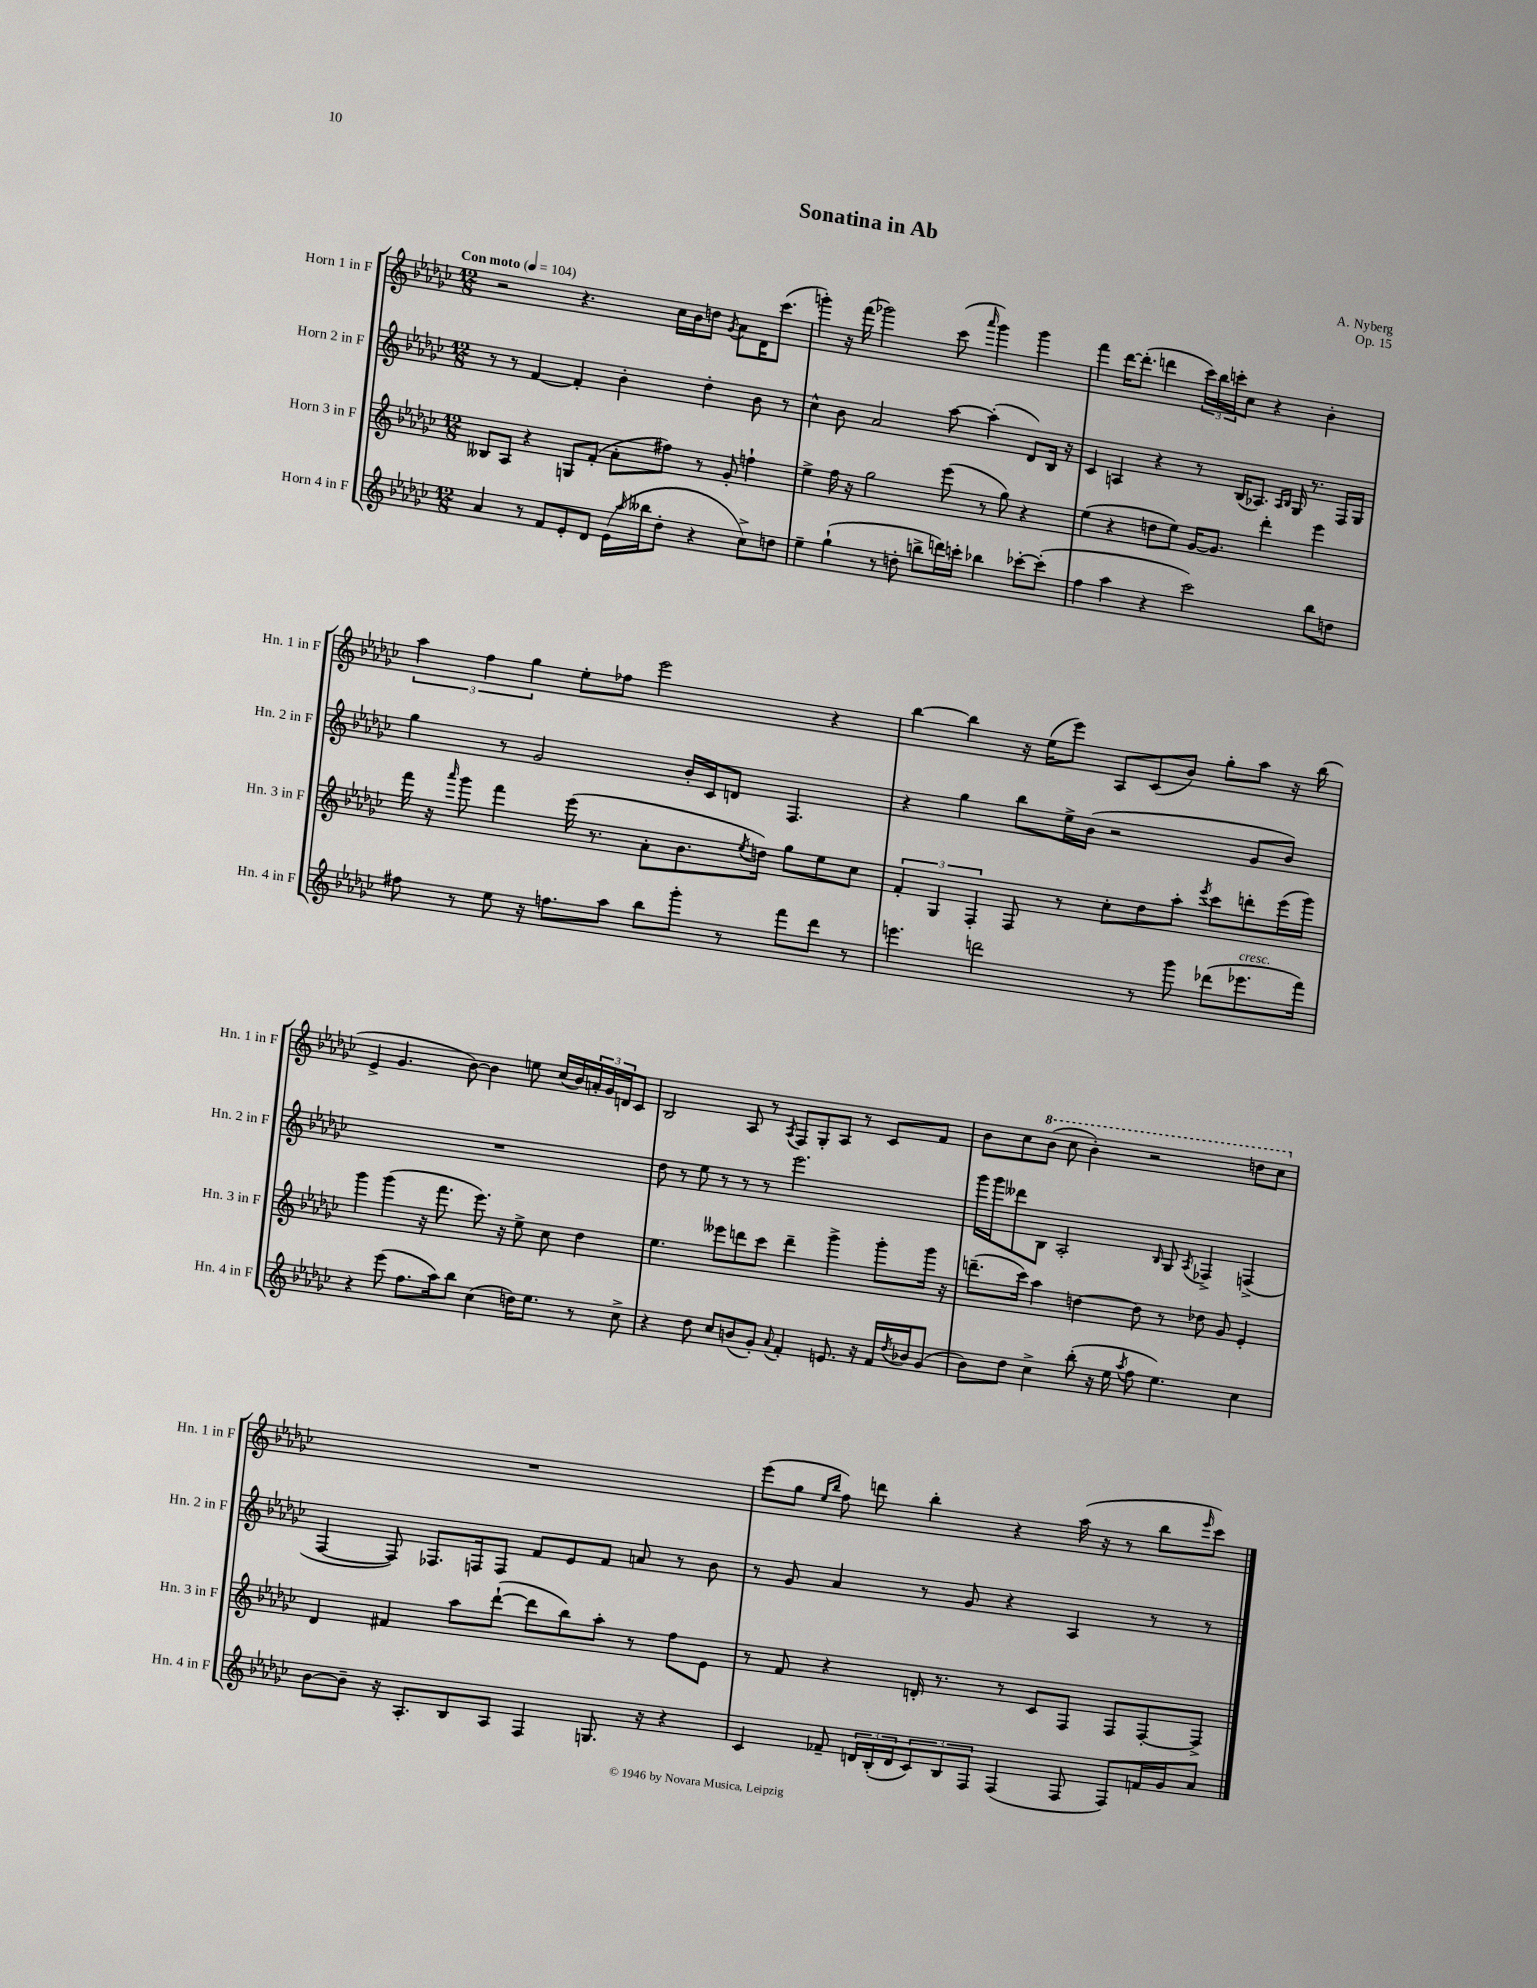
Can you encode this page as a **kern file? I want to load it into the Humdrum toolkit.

**kern	**kern	**kern	**kern
*part4	*part3	*part2	*part1
*staff4	*staff3	*staff2	*staff1
*I"Horn 4 in F	*I"Horn 3 in F	*I"Horn 2 in F	*I"Horn 1 in F
*I'Hn. 4 in F	*I'Hn. 3 in F	*I'Hn. 2 in F	*I'Hn. 1 in F
*clefG2	*clefG2	*clefG2	*clefG2
*k[b-e-a-d-g-c-]	*k[b-e-a-d-g-c-]	*k[b-e-a-d-g-c-]	*k[b-e-a-d-g-c-]
*M12/8	*M12/8	*M12/8	*M12/8
*MM104	*MM104	*MM104	*MM104
=1	=1	=1	=1
!	!	!	!LO:TX:a:B:t=Con moto
4a-/	8B--X/L	8r	2r
.	8A-/J	8r	.
8r	4r	[4f/	.
8f/L	.	.	.
8e-'/	8Gn/L	4f'/]	4.r
8d-/J	(8f'/J	.	.
(16e-\LL	8a-'\L	4b-'\	.
16qqaa-/	.	.	.
16bb--X\J	.	.	.
8dd-'\J	8ff#X\J)	.	16cc-\LL
.	.	.	16b-\J
4r	8r	4dd-'\	8ddn\J
.	.	.	8qg-/
.	8g-'/	.	8a-\L
8cc-^\L)	4ffn`\	8b-\	16d-\K
.	.	.	(8.ccc-\J
8ddn\J	.	8r	.
=2	=2	=2	=2
4ee-~\	4ee-^\	4cc-^^\	4gggn'\)
(4gg-`\	16ff\	8b-\	16r
.	16r	.	(16fff\
.	2gg-\	2a-/	2ggg-X\)
8r	.	.	.
8ddn'\	.	.	.
8bbn^\L	.	.	.
16dddn\L)	(8eee-\	[8aa-\	(8ccc-\
16cccn'\JJ	.	.	.
.	.	.	16qqaaa-/
4bb-X\	8r	(4aa-'\]	4ggg-\)
.	8gg-\)	.	.
[8ccc-X'\L	4r	8d-/L)	4ggg-\
(8ccc-'\J]	.	16B-/Jk	.
.	.	16r	.
=3	=3	=3	=3
4ff\	(4ee-\	4c-/	4fff\
4aa-\	4r	4An/	[16ddd-\KL
.	.	.	(8.ddd-'\J]
4r	8ddn\L	4r	4dddn\
.	8ee-\J)	.	.
2ccc-\)	[16g-/KL	8r	24ccc-\LL)
.	.	.	24bb-\
.	8.g-/J]	.	.
.	.	.	24cccn'\J
.	.	(16B-/KL	8cc-\J
.	.	8.A-X/J)	.
.	4ddd-'\	.	4r
.	.	16qqA-/LL	.
.	.	16qqB-/JJ	.
.	.	16G-/	.
.	.	8.r	.
8bb-\L	4eee-\	.	4b-'\
8ddn\J	.	16F/LL	.
.	.	16G-/JJ	.
!!LO:LB:g=z
=4	=4	=4	=4
8ff#X\	16fff\	4gg-\	6aa-\
.	16r	.	.
.	16qqaaa-/	.	.
8r	8ggg-\	.	.
.	.	.	6ff\
8ee-\	4fff\	8r	.
.	.	.	6gg-\
16r	.	2g-/	.
8.ffn\L	.	.	.
.	(16eee-\	.	8ee-'\L
.	8.r	.	.
8aa-\J	.	.	8ff-X\J
8bb-\L	8a-'\L	.	2eee-\
8ggg-'\J	8.b-\	16b-'/LL	.
.	.	16c-/J	.
8r	.	8dn/J	.
.	8qee-/	.	.
.	16ddn\Jk)	.	.
8fff\L	8gg-\L	4.F/	.
8ddd-\J	8ee-\	.	4r
8r	8cc-\J	.	.
=5	=5	=5	=5
4.eeen\	6f'/	4r	[4bb-\
.	6G-/	.	.
.	.	4gg-\	4bb-\]
.	6F'/	.	.
2dddn\	.	.	.
.	8F/	8bb-\L	16r
.	.	.	(16ee-\KL
.	8r	16ee-^\L	8eee-\J)
.	.	(16b-\JJ	.
.	8cc-'\L	2r	8A-/L
8r	8dd-\	.	(8c-/
8ggg-\	8aa-'\J	.	8b-/J)
.	8qeee-/	.	.
(8ddd-X\L	8ccc-\L	.	8gg-'\L
!LO:TX:a:i:t=cresc.	!	!	!
8.eee-X\	8dddn'\	8g-/L	8aa-\J
.	(16eee-\L	8b-/J)	16r
16fff\Jk)	16ggg-\JJ)	.	(16bb-\
!!LO:LB:g=z
=6	=6	=6	=6
4r	4ggg-\	1.r	4e-^/
(8eee-\	(4ggg-\	.	4.g-/
8.ff\L	.	.	.
.	16r	.	.
16aa-\k)	8.fff\	.	.
8bb-\J	.	.	[8b-\)
(4cc-\	8.eee-\)	.	4b-\]
.	16r	.	.
16ddn\KL)	8ee-^\	.	8een\
8.ee-\J	.	.	.
.	8cc-\	.	(16cc-/LL
.	.	.	16b-/)
8r	4dd-\	.	24an'/
.	.	.	24g-/
.	.	.	24dn/J
8cc-^\	.	.	8c-/J
=7	=7	=7	=7
4r	4.ee-\	8dd-\	2B-/
.	.	8r	.
8dd-\	.	8ee-\	.
8cc-/L	8eee--X\L	8r	.
(8bn/	8dddn\	8r	8A-/
8g-'/J)	8ccc-\J	8r	8r
8qqa-/	.	.	8qA-/
4f'/	4ddd~\	2.eee-\	8F/L
.	.	.	8G-'/
8.en/	4ggg-^\	.	8A-/J
.	.	.	8r
16r	.	.	.
16f/LL	8ggg-'\L	.	8c-/L
8qdd-/	.	.	.
16b-X/J	.	.	.
(8g-/J	16ggg-\Jk	.	8f/J
.	16r	.	.
=8	=8	=8	=8
8b-\L)	(8.dddn~\L	16ggg-\LL	8b-\L
.	.	16ggg-\J	.
8dd-\J	.	8ddd--X\	8cc-\
.	16ccc-\Jk)	.	.
*	*	*	*8va
4cc-^\	4aa-\	8B-\J	(8bb-\J
.	.	2A-'/	8ccc-\
(8bb-'\	[4ddn\	.	4bb-'\)
16r	.	.	.
16ee-\	.	.	.
8qaa-/	.	.	.
8ff\	8dd\]	.	2r
.	.	16qqB-/	.
4.ee-\)	8r	8G-/	.
.	.	8qA-/	.
.	8dd-X\	4F-X^/	.
.	8g-/	.	.
4cc-\	4e-'/	(4Fn^/	8dddn\L
.	.	.	8ccc-\J
!!LO:LB:g=z
=9	=9	=9	=9
*	*	*	*X8va
[8b-\L	4d-/	[4F/	1.r
8b-~\J]	.	.	.
16r	4f#X/	8F/])	.
8.A-'/L	.	.	.
.	.	8.F-X/L	.
8B-/	8aa-\L	.	.
.	.	16Fn/k	.
8A-/J	([8ddd-`\J	8F/J	.
4F/	8ddd-\L]	8f/L	.
.	8bb-\)	8e-/	.
8.Gn/	8aa-'\J	8f/J	.
.	8r	8an/	.
16r	.	.	.
4r	8ff\L	8r	.
.	8e-\J	8b-\	.
=10	=10	=10	=10
4c-/	8r	8r	(8eee-\L
.	8f/	8g-/	8gg-\J
.	.	.	16qqee-/LL
.	.	.	16qqbb-/JJ
8f-X~/	4r	4a-/	8ff\)
24dn/LL	.	.	8dddn\
(24B-'/	.	.	.
24d/J	.	.	.
12c-/)	16dn'/	8r	4bb-'\
.	8.r	.	.
12B-/	.	.	.
.	.	8g-/	.
12F/J	.	.	.
(4F/	8r	4r	4r
.	8c-/L	.	.
8F/	8F/J	4A-/	(16aa-\
.	.	.	16r
8F/L)	8F/L	.	8r
16fn/L	[8F'/	8r	8bb-\L
16g-/J	.	.	.
.	.	.	16qqeee-/
8a-/J	8F^/J]	8r	8ccc-\J)
==	==	==	==
*-	*-	*-	*-
